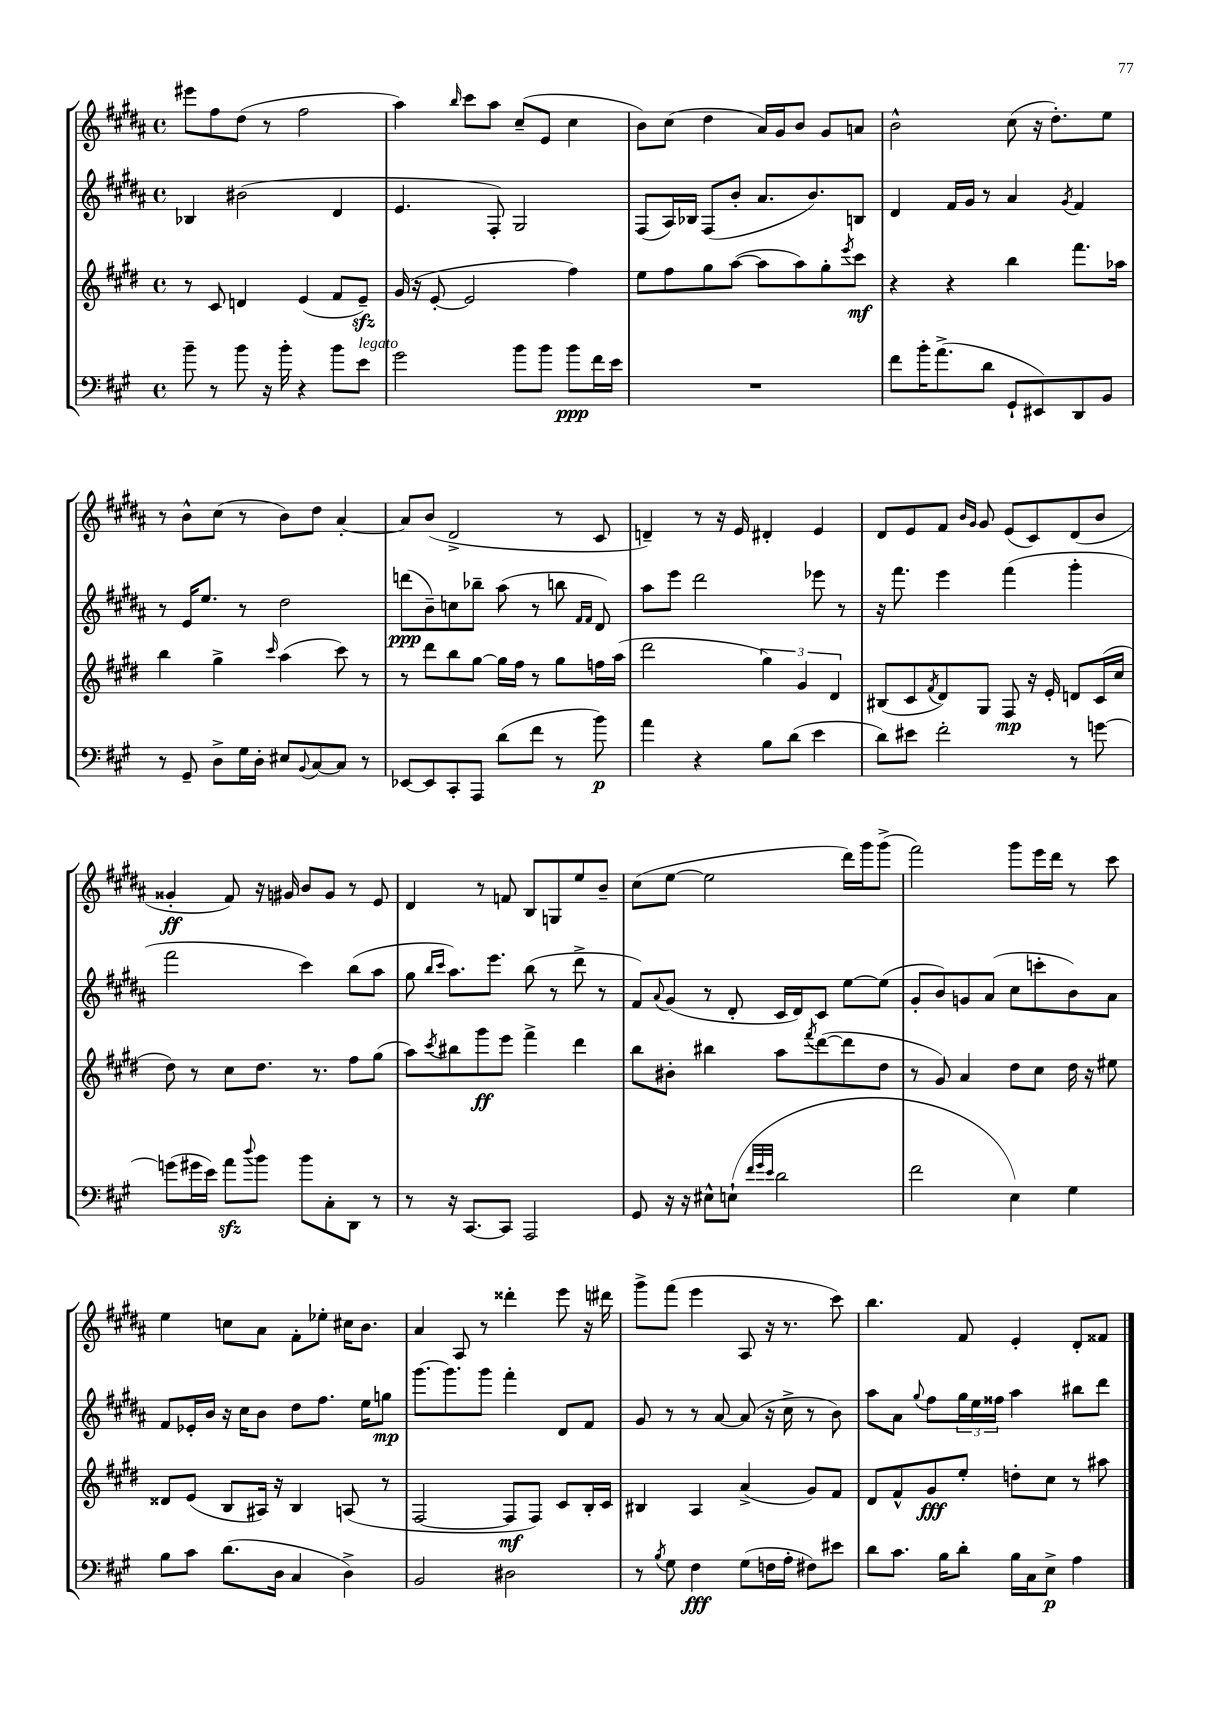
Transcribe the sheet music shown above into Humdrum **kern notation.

**kern	**kern	**kern	**kern
*staff4	*staff3	*staff2	*staff1
*clefF4	*clefG2	*clefG2	*clefG2
*k[f#c#g#]	*k[f#c#g#d#]	*k[f#c#g#d#a#]	*k[f#c#g#d#a#]
*M4/4	*M4/4	*M4/4	*M4/4
*met(c)	*met(c)	*met(c)	*met(c)
8b~	8r	4B-	8eee#
8r	8c#	.	8ff#
8b	4d	(2b#	(8dd#
16r	.	.	8r
16b'	.	.	.
4r	(4e	.	2ff#
8b	8f#	4d#	.
8e	8e~)	.	.
=	=	=	=
2g#	(16g#	4.e	4aa#)
.	16r	.	.
.	[8e'	.	.
.	.	.	16qqbb
.	2e]	.	8ccc#
.	.	8F#')	8aa#
8b	.	2G#	(8cc#~
8b	.	.	8e
8b	4ff#)	.	4cc#
16f#	.	.	.
16e	.	.	.
=	=	=	=
1r	8ee	(8F#	8b)
.	8ff#	16A#)	(8cc#
.	.	16B-	.
.	8gg#	(8F#	4dd#
.	([8aa	8b'	.
.	8aa]	8.a#	16a#)
.	.	.	16g#
.	8aa)	.	8b
.	.	8.b)	.
.	8gg#'	.	8g#
.	8qeee	.	.
.	8ccc#	8B	8a
=	=	=	=
8f#	4r	4d#	2b^^
16b'	.	.	.
(8.a^	.	.	.
.	4r	16f#	.
.	.	16g#	.
8d	.	8r	.
8GG#`	4bb	4a#	(8cc#
8EE#)	.	.	16r
.	.	.	8.dd#')
.	.	8qg#	.
8DD	8.fff#	4f#	.
8BB	.	.	8ee
.	16aa-	.	.
=	=	=	=
8r	4bb	8r	8r
8GG#~	.	16e	8b^^
.	.	8.ee	.
8D^	4gg#^	.	(8cc#
16G#	.	8r	8r
16D'	.	.	.
.	16qqccc#	.	.
8E#	(4aa	2dd#	8b)
8qqBB	.	.	.
[8C#	.	.	8dd#
8C#]	8ccc#)	.	[4a#'
8r	8r	.	.
=	=	=	=
[8EE-	8r	(8ddd	8a#]
8EE-]	8ddd#	8b~)	(8b
8CC#'	8bb	8cc	2d#^
8AAA	[8gg#	8bb-~	.
(8d	16gg#]	(8aa#	.
.	16ff#	.	.
8f#	8r	8r	.
8r	8gg#	8bb	8r
.	.	16qqf#	.
.	.	16qqf#	.
8b)	16ff	8d#)	8c#
.	(16aa	.	.
=	=	=	=
4a	2ddd#	8aa#	4d~)
.	.	8eee	.
4r	.	2ddd#	8r
.	.	.	16r
.	.	.	16e
8B	6gg#)	.	4d#'
(8d	.	.	.
.	6g#	.	.
4e	.	8eee-	4e
.	6d#	.	.
.	.	8r	.
=	=	=	=
8d)	(8B#	16r	8d#
.	.	8.fff#	.
8e#	8c#	.	8e
.	8qf#	.	.
2f#'	8d#)	4eee	8f#
.	.	.	16qqb
.	.	.	16qqg#
.	8G#	.	8g#
.	8F#	(4fff#	(8e
.	16r	.	8c#)
.	16e'	.	.
8r	8d	4ggg#'	(8d#
[8g	(16c#	.	8b
.	16cc#	.	.
=	=	=	=
(8g]	8dd#)	2fff#	4g##'
16g#	8r	.	.
16e)	.	.	.
8a	8cc#	.	8f#)
8qqdd	.	.	.
8b	8.dd#	.	16r
.	.	.	16g#
8b	.	4ccc#)	8b
.	8.r	.	.
8C#'	.	.	8g#
8DD	8ff#	(8bb	8r
8r	(8gg#	8aa#	8e
=	=	=	=
8r	8aa)	8gg#	4d#
.	.	16qqbb	.
.	8qccc#	16qqccc#	.
16r	8bb#	8.aa#)	.
[8.CC#	.	.	.
.	8ggg#	.	8r
.	.	8.eee	.
8CC#]	8eee	.	8f
2AAA	4fff#^	(8bb	8B
.	.	8r	8G
.	4ddd#	8ddd#^	8ee
.	.	8r	8b~
=	=	=	=
8GG#	8bb	8f#)	(8cc#
.	.	8qqa#	.
16r	8b#'	(8g#	[8ee
16r	.	.	.
8E#^^	4bb#	8r	2ee]
(8E`	.	8d#'	.
32qqf#	.	.	.
32qqg#	.	.	.
32qqe	.	.	.
2d	8aa	16c#	.
.	.	16d#)	.
.	8qfff#	.	.
.	([8ddd#	8c#	.
.	8ddd#]	[8ee	16ddd#)
.	.	.	16ggg#
.	8dd#	(8ee]	(8ggg#^
=	=	=	=
2f#	8r	8g#'	2fff#)
.	8g#)	8b)	.
.	4a	8g	.
.	.	(8a#	.
4E)	8dd#	8cc#	8ggg#
.	8cc#	8ccc'	16eee
.	.	.	16ddd#
4G#	16dd#	8b)	8r
.	16r	.	.
.	8ee#	8a#	8ccc#
=	=	=	=
8B	8d##	8f#	4ee
8c#	(8e	16e-'	.
.	.	16b	.
(8.d	8B	16r	8cc
.	.	16cc#	.
.	16A#)	8b	8a#
16D	16r	.	.
4C#	4B	8dd#	8f#'
.	.	8.ff#	8ee-'
4D^)	(8A	.	16cc#
.	.	16ee	8.b
.	8r	8gg	.
=	=	=	=
2BB	[2F#	[8.ggg#	4a#
.	.	8.ggg#]	.
.	.	.	8A#
.	.	8ggg#	8r
2D#	8F#]	4fff#'	4ddd##'
.	8F#)	.	.
.	8c#	8d#	8eee
.	16B'	8f#	16r
.	16c#	.	16ddd#
=	=	=	=
8r	4B#	8g#	8ggg#^
8qB	.	.	.
8G#	.	8r	(8fff#
4F#	4A	8r	4eee
.	.	[8a#	.
(8G#	(4a^	(8a#]	8A#
16F	.	16r	16r
16A'	.	16cc#^	8.r
8F#)	8g#)	8r	.
8e#	8f#	8b)	8ccc#)
=	=	=	=
8d	8d#	8aa#	4.bb
8.c#	8f#^^	8a#	.
.	.	8qqgg#	.
.	8g#	8ff#	.
16B	.	.	.
8d'	8ee'	24gg#	8f#
.	.	24ee	.
.	.	24ff##	.
16B	8dd'	4aa#	4e'
16C#	.	.	.
8E^	8cc#	.	.
4A	8r	8bb#	8d#'
.	8aa#	8ddd#	8f##
==	==	==	==
*-	*-	*-	*-
